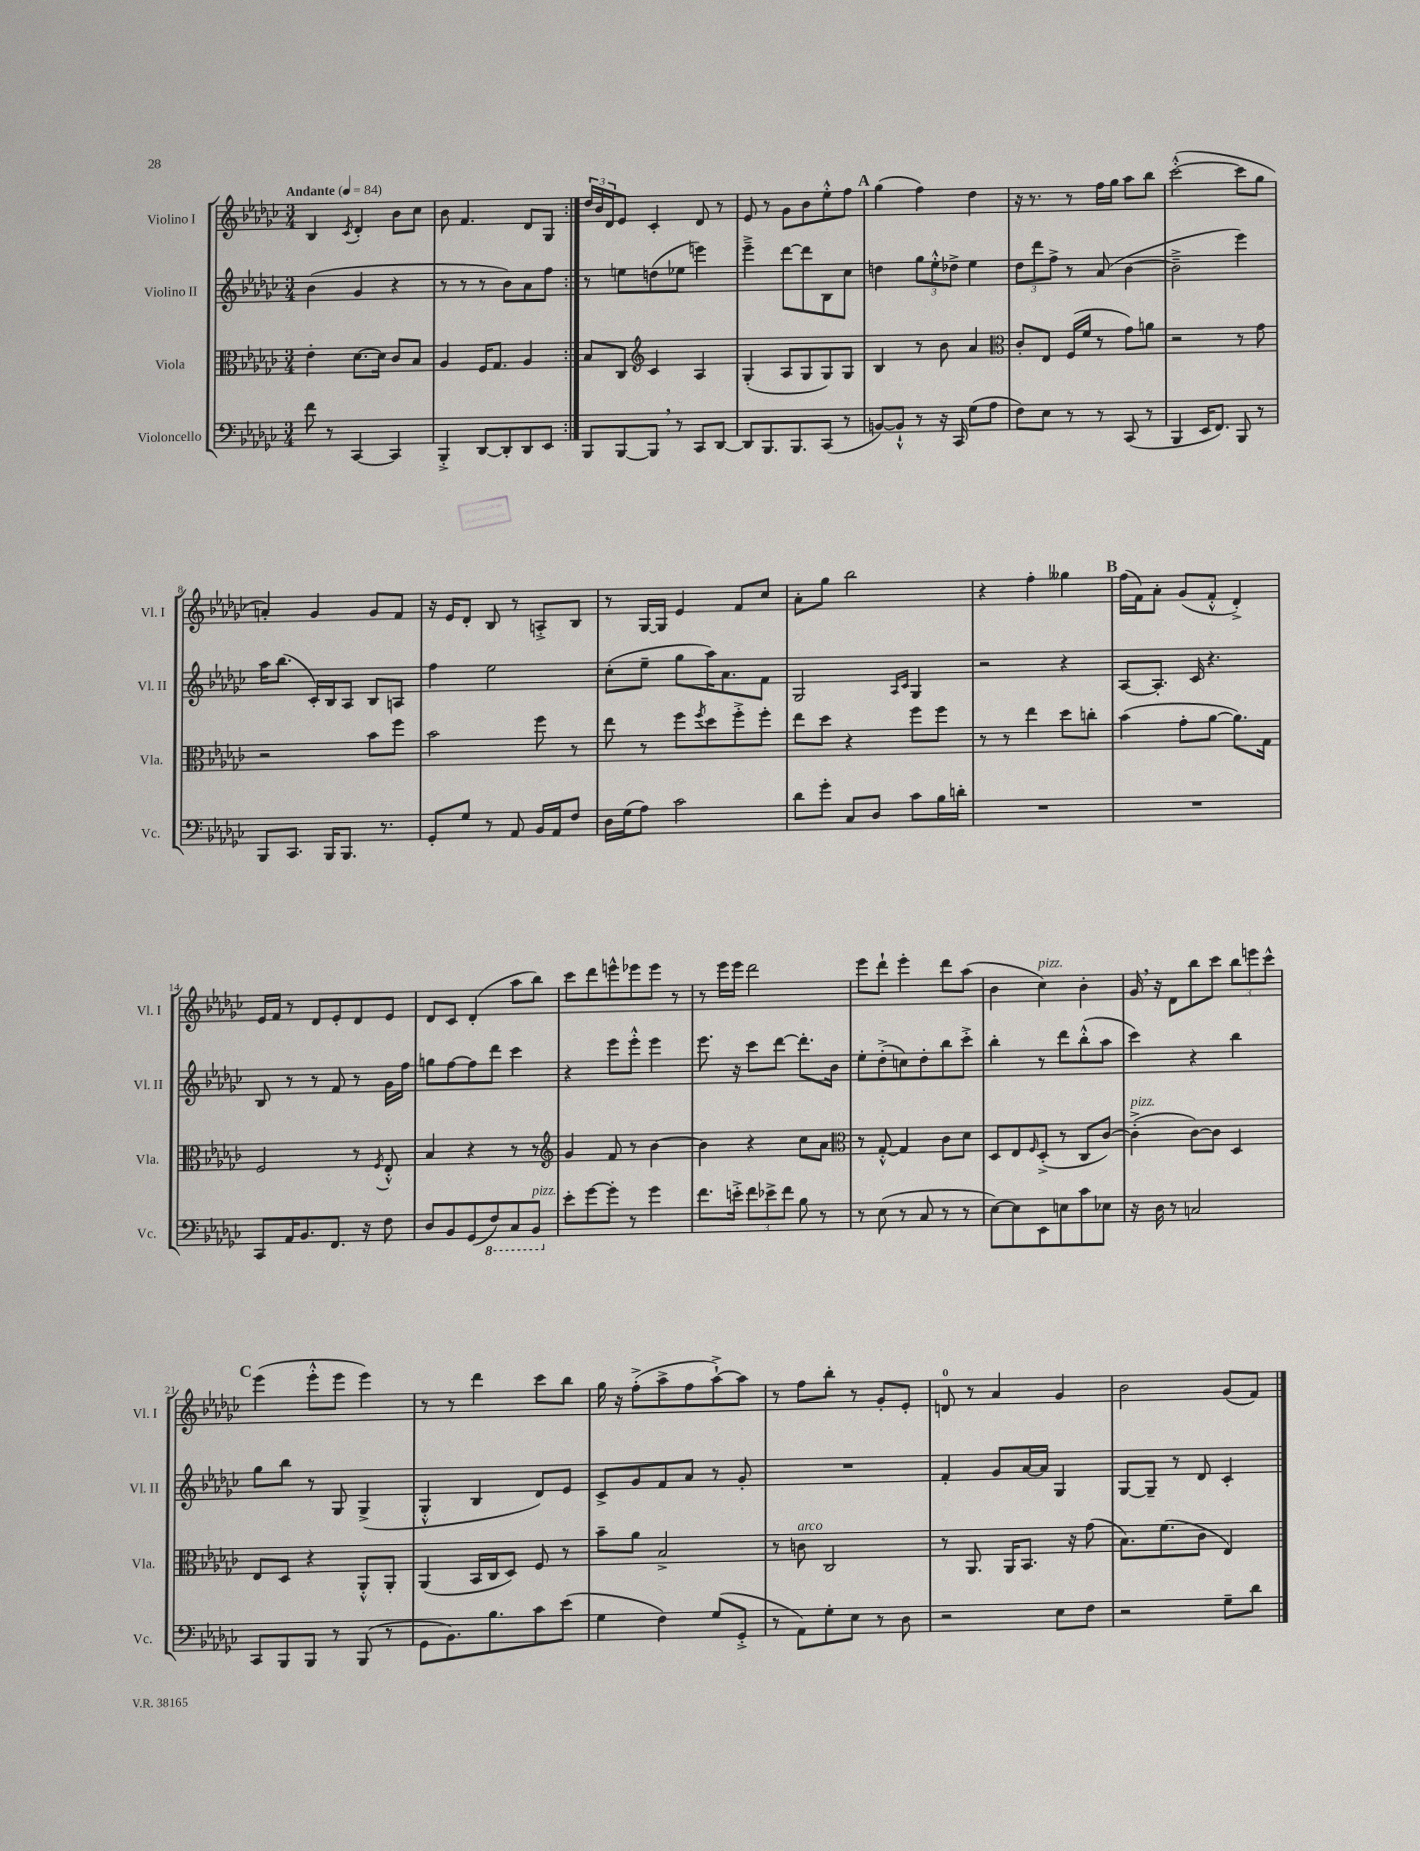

**kern	**kern	**kern	**kern
*part4	*part3	*part2	*part1
*staff4	*staff3	*staff2	*staff1
*I"Violoncello	*I"Viola	*I"Violino II	*I"Violino I
*I'Vc.	*I'Vla.	*I'Vl. II	*I'Vl. I
*clefF4	*clefC3	*clefG2	*clefG2
*k[b-e-a-d-g-c-]	*k[b-e-a-d-g-c-]	*k[b-e-a-d-g-c-]	*k[b-e-a-d-g-c-]
*M3/4	*M3/4	*M3/4	*M3/4
*MM84	*MM84	*MM84	*MM84
=1	=1	=1	=1
!	!	!	!LO:TX:a:B:t=Andante
8f\	4e-'\	(4b-\	4B-/
8r	.	.	.
.	.	.	8qc-/
[4CC-/	[8.d-\L	4g-/	4d-'/
.	16d-\Jk]	.	.
4CC-/]	8c-/L	4r	8b-\L
.	8B-/J	.	8cc-\J
=2	=2	=2	=2
4BBB-'^/	4A-/	8r	8b-\
.	.	8r	4.f/
[8DD-/L	16F/KL	8r	.
.	8.G-/J	.	.
8DD-'/]	.	8b-\L)	.
8DD-/	4A-/	8a-\	8d-/L
8EE-/J	.	8ff\J	8G-/J
=3:|!	=3:|!	=3:|!	=3:|!
8BBB-/L	8B-/L	8r	24dd-/LL
.	.	.	24b-/
.	.	.	24d-/J
[8BBB-/	8C-/J	8een\L	8e-/J
*	*clefG2	*	*
8BBB-,/J]	4c-/	(8ddn\	4c-'/
8r	.	8ee-X\J	.
8CC-/L	4A-/	4eeen\)	8d-/
[8DD-/J	.	.	8r
=4	=4	=4	=4
8DD-/L]	(4G-'/	4eee-~^\	8e-/
8.BBB-/	.	.	8r
.	8A-/L	[8ddd-\L	8g-\L
8.BBB-/	.	.	.
.	8G-/	8ddd-\]	8b-\
(8CC-/J	8G-/)	8B-\	8ee-'^^\
8r	8G-/J	8cc-\J	8ff\J
!!LO:REH:place=s1:t=A
=5	=5	=5	=5
[8BBn/L)	4B-/	4ddn\	(4gg-\
8BB`^^/J]	.	.	.
8r	8r	12gg-\L	4ff\)
.	.	12ee-'^^\	.
16r	8b-\	.	.
.	.	12dd-X^\J	.
16CC-/	.	.	.
(8G-\L	4a-/	4ee-\	4dd-\
8A-\J	.	.	.
=6	=6	=6	=6
*	*clefC3	*	*
8F\L)	8c-'/L	12dd-\L	16r
.	.	.	8.r
.	.	12ddd-\	.
8E-\J	8E-/J	.	.
.	.	12ff^\J	.
8r	(16F/LL	8r	8r
.	16f/JJ	.	.
8r	8r	(8a-/	16ff\LL
.	.	.	16gg-\JJ
(8CC-/	8g-\L)	[4b-\	8aa-\L
8r	8an\J	.	8bb-\J
=7	=7	=7	=7
4BBB-/	2r	2b-~^\]	([2ccc-'^^\
16EE-/KL	.	.	.
8.FF/J)	.	.	.
8BBB-/	8r	4eee-\)	8ccc-\L]
8r	8g-\	.	8gg-\J
!!LO:LB:g=z
=8	=8	=8	=8
8BBB-/L	2r	16aa-\KL	4an'/)
.	.	(8.bb-\J	.
8.CC-/J	.	.	.
.	.	16c-'/LL)	4g-/
16BBB-/KL	.	16B-/J	.
8.BBB-/J	.	8A-/J	.
.	8b-\L	8B-/L	8g-/L
8.r	.	.	.
.	8ff\J	8An/J	8f/J
=9	=9	=9	=9
8GG-'/L	2b-\	4ff\	16r
.	.	.	16e-/KL
8G-/J	.	.	8d-'/J
8r	.	2ee-\	8B-/
8AA-/	.	.	8r
16BB-/LL	8ff\	.	8An'^/L
16AA-/J	.	.	.
8F/J	8r	.	8B-/J
=10	=10	=10	=10
16D-\LL	8ee-\	(8cc-'\L	8r
(16G-\J	.	.	.
8A-\J)	8r	8ee-~\J	[16G-/LL
.	.	.	16G-/JJ]
2c-\	8ff\L	8gg-\L	4e-/
.	8qff/	.	.
.	8dd-\	16aa-\K)	.
.	.	8.a-\	.
.	8ff'^\	.	8f/L
.	8ff'\J	8f\J	8cc-/J
=11	=11	=11	=11
8d-\L	8ee-\L	2G-/	8a-'\L
8g-'\J	8dd-\J	.	8gg-\J
8C-/L	4r	.	2bb-\
8D-/J	.	.	.
.	.	16qqA-/LL	.
.	.	16qqc-/JJ	.
8c-\L	8ff\L	4G-/	.
16B-\L	8ff\J	.	.
16dn'\JJ	.	.	.
=12	=12	=12	=12
2.r	8r	2r	4r
.	8r	.	.
.	4ee-\	.	4ff'\
.	8dd-\L	4r	4gg--X\
.	8ccn'\J	.	.
!!LO:REH:place=s1:t=B
=13	=13	=13	=13
2.r	(4b-\	[8A-/L	(16ff\LL
.	.	.	16f\J)
.	.	8.A-'/J]	8a-'\J
.	8g-'\L	.	(8g-/L
.	.	16c-/	.
.	[8a-\J	4.r	8f'^^/J
.	8.a-\L])	.	4d-'^/)
.	16G-\Jk	.	.
!!LO:LB:g=z
=14	=14	=14	=14
8CC-/L	2F/	8B-/	16e-/LL
.	.	.	16f/JJ
16AA-/K	.	8r	8r
8.BB-/	.	.	.
.	.	8r	8d-/L
8.FF/J	.	8f/	8e-'/
.	8r	8r	8d-/
16r	.	.	.
.	8qF/	.	.
8F\	8E-'^^/	16g-\LL	8e-/J
.	.	16ff\JJ	.
=15	=15	=15	=15
8D-/L	4B-/	8ggn\L	8d-/L
8BB-/	.	[8ff\	8c-/J
(8GG-/	4r	8ff\]	(4d-'/
*8ba	*	*	*
8FF/)	.	8ddd-\J	.
8CC-/	8r	4ccc-\	8aa-\L
!LO:TX:a:i:t=pizz.	!	!	!
8BBB-/J	8r	.	8bb-\J)
=16	=16	=16	=16
*	*clefG2	*	*
*X8ba	*	*	*
8e-'\L	4g-/	4r	8ccc-\L
[8g-\	.	.	8ddd-\
8g-'\J]	8f/	8eee-\L	8eeen^^\
8r	8r	8eee-'^^\J	8eee-X\
4g-\	[4b-\	4eee-\	8eee-\J
.	.	.	8r
=17	=17	=17	=17
8.f\L	4b-\]	8.eee-\	8r
.	.	.	16eee-\LL
16en'^\Jk	.	16r	16eee-\JJ
12f\L	4r	8ccc-\L	2ddd-\
12e-X^\	.	.	.
.	.	[8ddd-\J	.
12f\J	.	.	.
8B-\	8cc-\L	8.ddd-'\L]	.
8r	8a-\J	.	.
.	.	16b-\Jk	.
=18	=18	=18	=18
*	*clefC3	*	*
8r	8r	8ee-'\L	8eee-\L
(8E-\	[8G-'^^/	(8dd-'^\	8ddd-`\J
8r	4G-/]	8ccn\)	4eee-'\
8C-/	.	8dd-'\	.
8r	8c-\L	8bb-\	8ddd-\L
8r	8d-\J	8ccc-'^\J	(8aa-\J
=19	=19	=19	=19
[8E-\L)	8D-/L	4bb-'\	4b-\
8E-\]	8E-/	.	.
.	16qqF/	.	.
!	!	!	!LO:TX:a:i:t=pizz.
8EE-\	(8D-'^/J	8r	4cc-\)
8En\	8r	8ddd-\L	.
8c-\	8C-/L	(8bb-'^^\	4b-'\
8E-X\J	[8c-/J)	8aa-\J	.
=20	=20	=20	=20
!	!LO:TX:a:i:t=pizz.	!	!
16r	(4c-'^\]	4ccc-\)	16g-,/
16D-\	.	.	16r
8r	.	.	8d-\L
2Cn/	[8c-\L)	4r	8bb-\
.	8c-\J]	.	8ccc-\J
.	4D-/	4bb-\	12bb-\L
.	.	.	12eeen\
.	.	.	12ccc-^^\J
!!LO:LB:g=z
!!LO:REH:place=s1:t=C
=21	=21	=21	=21
8CC-/L	8E-/L	8gg-\L	(4eee-\
8BBB-/	8D-/J	8bb-\J	.
8BBB-/J	4r	8r	8eee-'^^\L
8r	.	8G-/	8eee-\J
(8BBB-/	8AA-'^^/L	(4G-^/	4eee-\)
8r	8AA-'/J	.	.
=22	=22	=22	=22
8GG-\L	(4AA-/	4G-'^^/	8r
8.BB-\)	.	.	8r
.	16BB-/LL	4B-/	4ddd-\
8.B-\	16C-/J	.	.
.	8D-/J)	.	.
8c-\	8F/	8d-/L)	8ccc-\L
(8e-\J	8r	8e-/J	8bb-\J
=23	=23	=23	=23
4G-\	8b-~\L	8c-^/L	16gg-\
.	.	.	16r
.	8a-\J	8g-/	(8ff'^\L
4F\)	2B-^/	8f/	8aa-^\
.	.	8a-/J	8ff\
(8G-/L	.	8r	[8aa-`^\)
8GG-'^/J	.	8g-'/	8aa-\J]
=24	=24	=24	=24
8r	8r	2.r	8r
!	!LO:TX:a:i:t=arco	!	!
8AA-\L)	8cn\	.	8ff\L
8G-'\	2C-/	.	8bb-'\J
8E-\J	.	.	8r
8r	.	.	8g-'/L
8D-\	.	.	8e-'/J
=25	=25	=25	=25
2r	8r	4f'/	8dn/
.	8.AA-/	.	8r
.	.	8g-/L	4a-/
.	16AA-/KL	.	.
.	8.BB-/J	[16a-/L	.
.	.	16a-/JJ]	.
8E-\L	.	4G-/	4g-/
.	16r	.	.
8F\J	(8g-\	.	.
=26	=26	=26	=26
2r	8.B-\L)	[8G-/L	2b-\
.	.	8G-~/J]	.
.	(8.f\	.	.
.	.	8r	.
.	8c-\J	8d-/	.
8G-~\L	4E-/)	4c-'/	(8g-/L
8d-\J	.	.	8f/J)
==	==	==	==
*-	*-	*-	*-
